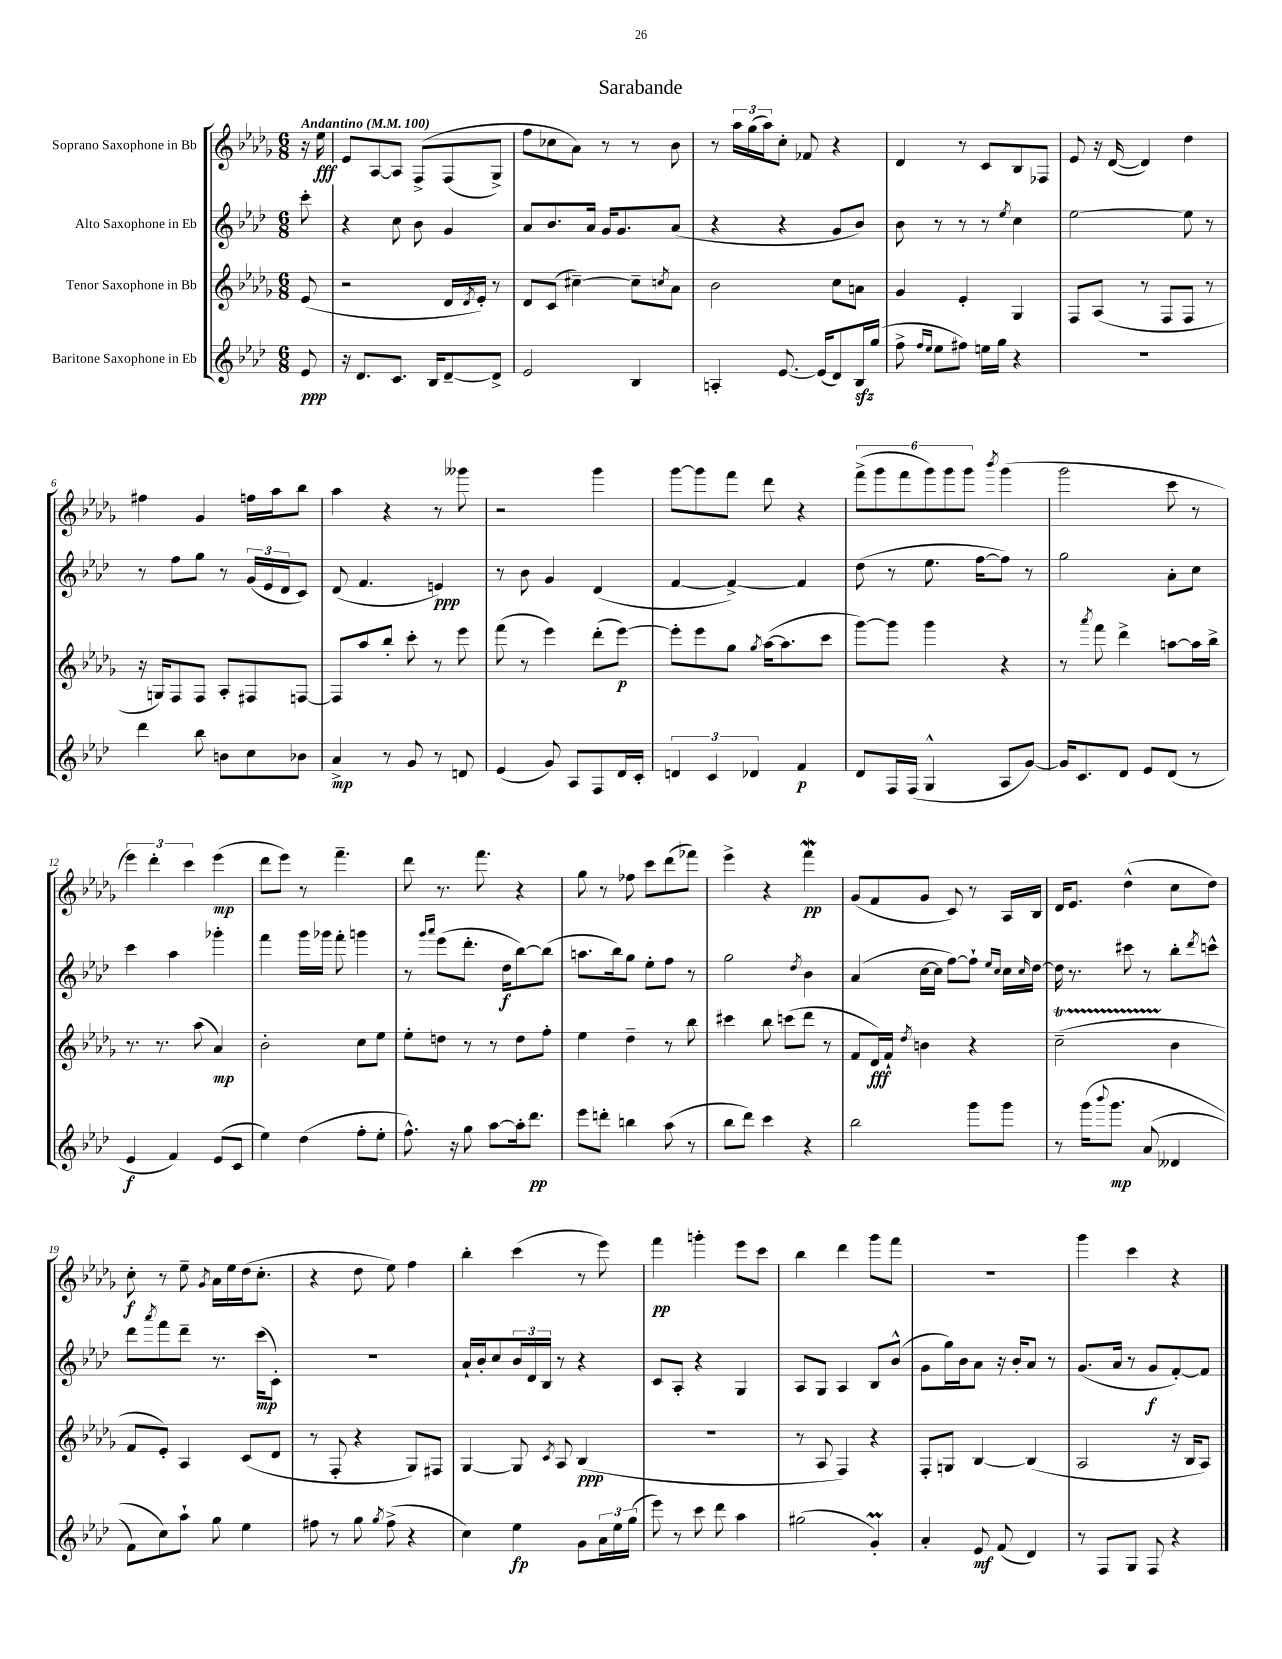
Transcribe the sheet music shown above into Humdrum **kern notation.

**kern	**kern	**kern	**kern
*staff4	*staff3	*staff2	*staff1
*clefG2	*clefG2	*clefG2	*clefG2
*k[b-e-a-d-]	*k[b-e-a-d-g-]	*k[b-e-a-d-]	*k[b-e-a-d-g-]
*M6/8	*M6/8	*M6/8	*M6/8
*MM100	*MM100	*MM100	*MM100
8e-	(8e-	8ccc'	16r
.	.	.	16ee-
=	=	=	=
16r	2r	4r	8e-
8.d-	.	.	.
.	.	.	[8A-
8.c	.	8cc	8A-]
.	.	8b-	&(8F^
16B-	.	.	.
[8d-~	16d-	4g	(8F
.	8qd-	.	.
.	16e-')	.	.
8d-^]	8r	.	8G-^)
=	=	=	=
2e-	8d-	8a-	8ff
.	(8c	8.b-	8cc-
.	[4cc#~)	.	8a-&)
.	.	16a-	.
.	.	16g	8r
.	.	8.g	.
4B-	8cc#~]	.	8r
.	8qcc	.	.
.	8a-	(8a-	8b-
=	=	=	=
4A'	2b-	4r	8r
.	.	.	24aa-
.	.	.	(24gg-
.	.	.	24aa-)
[8.e-	.	4r	8cc'
.	.	.	8f-
(16e-]	.	.	.
8d-)	8cc	8g	4r
16B-	8a	8b-)	.
(16gg	.	.	.
=	=	=	=
8ff^	4g-	8b-	4d-
16qqff	.	.	.
16qqee-	.	.	.
8ee-	.	8r	.
8ff#)	4e-'	8r	8r
16ee	.	8r	8c
16gg	.	.	.
.	.	8qee-	.
4r	4G-	4cc	8B-
.	.	.	8F-
=	=	=	=
2.r	8F	[2ee-	8e-
.	(8A-	.	16r
.	.	.	([16d-
.	8r	.	4d-])
.	8F	.	.
.	8F	8ee-]	4dd-
.	8r	8r	.
=	=	=	=
4ddd-	16r	8r	4ff#
.	16G)	.	.
.	8F	8ff	.
8bb-	8F	8gg	4g-
8b	8A-'	8r	.
8cc	8F#	(24g	16ff
.	.	24e-	.
.	.	.	16aa-
.	.	24d-	.
8b-	[8F	8c)	8bb-
=	=	=	=
4a-^	8F]	(8d-	4aa-
.	8aa-	4.f	.
8r	8bb-'	.	4r
8g	8ccc'	.	.
8r	8r	4e)	8r
8d	8eee-	.	8ggg--
=	=	=	=
(4e-	(8fff	8r	2r
.	8r	8b-	.
8g)	4eee-)	4g	.
8A-	.	.	.
8F	(8ddd-'	(4d-	4ggg-
16d-	[8eee-)	.	.
16c'	.	.	.
=	=	=	=
6d	8eee-']	[4f	[8ggg-
.	8eee-	.	8ggg-]
6c	.	.	.
.	8gg-	4f^_)	8fff
6d-	.	.	.
.	8qgg-	.	.
.	([16aa-	.	8ddd-
.	8.aa-]	.	.
4f	.	4f]	4r
.	8ccc	.	.
=	=	=	=
8d-	[8ggg-)	(8dd-	(12fff^
.	.	.	12ggg-
16F	8ggg-]	8r	.
.	.	.	12fff
(16F	.	.	.
4G^^	4ggg-	8.ee-	12ggg-)
.	.	.	12ggg-
.	.	.	12ggg-
.	.	[16ff	.
.	.	.	8qbbb-
8A-	4r	8ff])	(4ggg-
[8g)	.	8r	.
=	=	=	=
16g]	8r	2gg	2ggg-
8.c	.	.	.
.	8qaaa-	.	.
.	8fff	.	.
8d-	4ddd-^	.	.
8e-	.	.	.
(8d-	[8aa	8a-'	8ccc
8r	16aa]	8cc	8r
.	16bb-^	.	.
=	=	=	=
4e-	8.r	4ccc	6eee-)
.	.	.	6ddd-'
.	8.r	.	.
4f)	.	4aa-	.
.	.	.	6ccc
.	(8aa-	.	.
(8e-	4a-)	4ggg-'	(4eee-
8c	.	.	.
=	=	=	=
4ee-)	2b-'	4fff	8ddd-
.	.	.	8eee-)
(4dd-	.	16ggg	8r
.	.	16ggg-	.
.	.	8fff'	4.fff~
8ff'	8cc	4ggg	.
8ee-'	8ee-	.	.
=	=	=	=
8.ff^^)	8ee-'	8r	8ddd-
.	.	16qqggg	.
.	.	16qqaaa-	.
.	8dd	(8eee-	8.r
16r	.	.	.
8gg	8r	8.ddd-'	.
.	.	.	8.fff
[8aa-	8r	.	.
.	.	16dd-	.
16aa-']	8dd	[8bb-)	4r
8.ddd-	.	.	.
.	8ff'	(8bb-]	.
=	=	=	=
8eee-	4ee-	8.aa	8gg-
8ddd'	.	.	8r
.	.	16bb-)	.
4bb	4dd-~	8gg	8ff-
.	.	8ee-'	8ccc
(8aa-	8r	8ff	(8ddd-
8r	8bb-	8r	8fff-)
=	=	=	=
8bb-	4ccc#	2gg	4eee-^
8ddd-)	.	.	.
4ccc	8bb-	.	4r
.	(8ccc	.	.
.	.	8qdd-	.
4r	8ddd-	4b-	4fff
.	8r	.	.
=	=	=	=
2bb-	8f	(4a-	(8g-
.	16d-)	.	8f
.	16f`	.	.
.	8qdd-	.	.
.	4b	[16cc	8g-
.	.	16cc]	.
.	.	[8ff)	8c)
8ggg	4r	8ff`]	8r
.	.	16qqee-	.
.	.	16qqcc	.
8ggg	.	16cc	16A-
.	.	16qqcc	.
.	.	[16dd-	16B-
=	=	=	=
8r	(2cc~	16dd-]	16d-
.	.	8.r	8.e-
&(16ggg	.	.	.
8qqbbb-	.	.	.
8.ggg	.	.	.
.	.	8ccc#	(4dd-^^
(8a-	.	8r	.
4d--	4b-	8bb-'	8cc
.	.	8qddd-	.
.	.	8ccc^^	8dd-)
=	=	=	=
8f)	8f	8ddd-	8cc'
.	.	8qaaa-	.
8cc&)	8e-')	8fff	8r
8aa-`	4A-	8ddd-~	8ee-~
.	.	.	8qg-
8gg	.	8.r	16a-
.	.	.	16ee-
4ee-	(8c	.	(16dd-
.	.	(16ccc	8.cc'
.	8d-	8c')	.
=	=	=	=
8ff#	8r	2.r	4r
8r	8F'	.	.
8gg	4r	.	8dd-
8qgg	.	.	.
(8ff#^	.	.	8ee-)
4r	8G-)	.	4ff
.	8F#	.	.
=	=	=	=
4cc)	[4G-	16a-`	4bb-'
.	.	16b-'	.
.	.	8cc	.
4ee-	8G-]	24b-	(4ccc
.	.	24d-	.
.	.	24B-	.
.	8qc	.	.
.	8A-	8r	.
8g	(4B-	4r	8r
24a-	.	.	8eee-)
24ee-	.	.	.
(24gg	.	.	.
=	=	=	=
8eee-)	2.r	8c	4fff
8r	.	8A-'	.
8ccc	.	4r	4ggg'
8ddd-	.	.	.
4aa-	.	4G	8eee-
.	.	.	8ccc
=	=	=	=
(2gg#	8r	8A-	4bb-
.	8A-	8G	.
.	4F)	4A-	4ddd-
4g')	4r	8B-	8ggg-
.	.	(8b-^^	8fff
=	=	=	=
4a-'	8F'	8g	2.r
.	8G	16gg)	.
.	.	16b-	.
8e-	[4B-	8a-	.
(8f	.	16r	.
.	.	16b-'	.
4d-)	(4B-]	8a-	.
.	.	8r	.
=	=	=	=
8r	2A-	(8.g	4ggg-
8F	.	.	.
.	.	16a-	.
8G	.	8r	4ccc
8F	.	8g	.
4r	16r	[8f')	4r
.	16B-	.	.
.	8A-)	8f]	.
==	==	==	==
*-	*-	*-	*-
